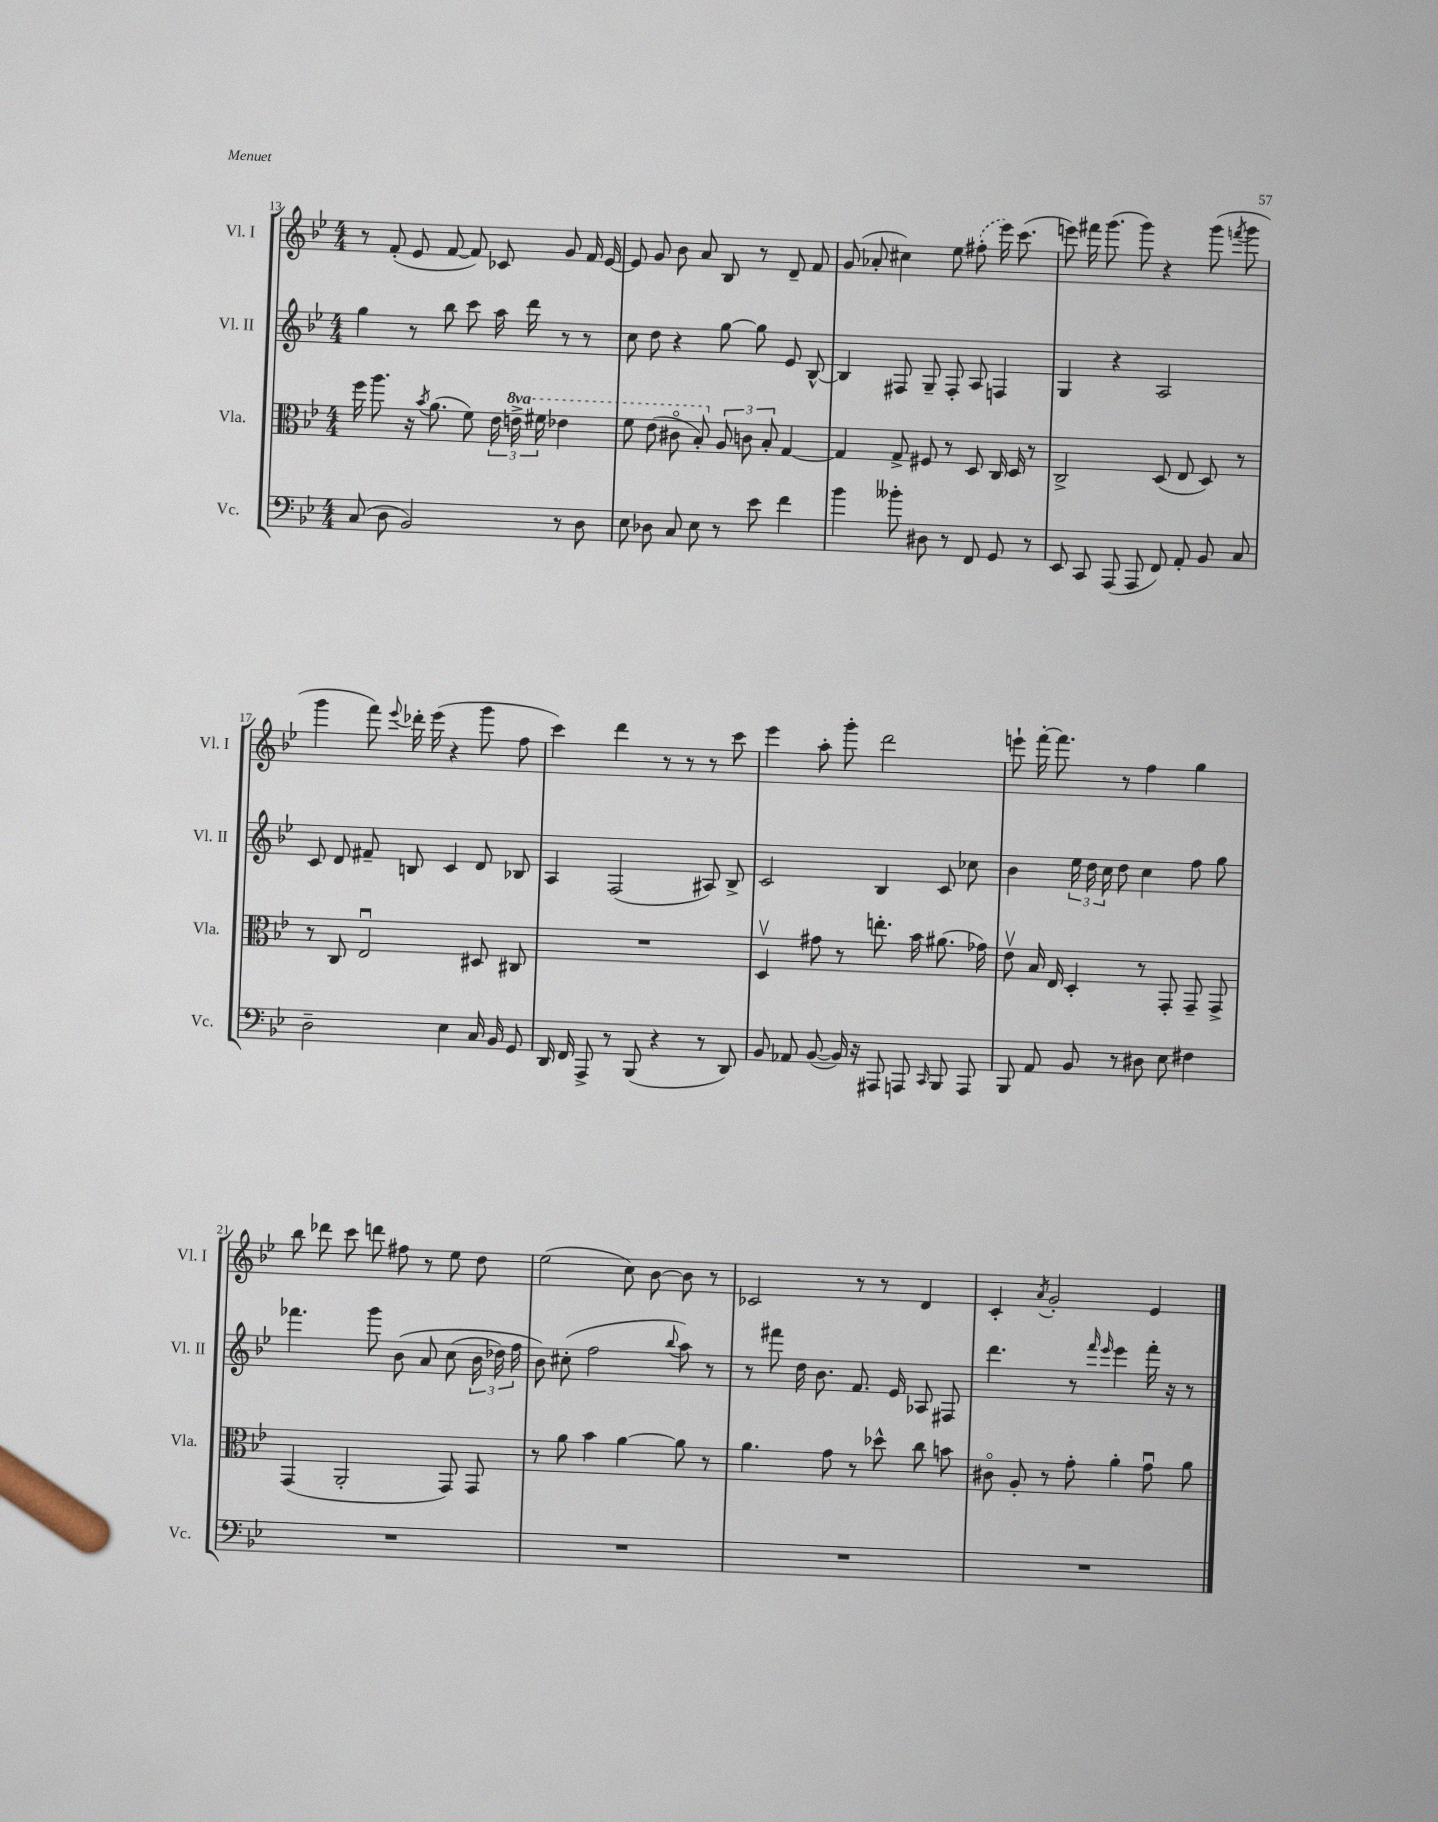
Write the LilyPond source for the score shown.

<<
\new StaffGroup <<
\new Staff = "s0" \with { instrumentName = "Vl. I" shortInstrumentName = "Vl. I" } {
    \clef treble \key bes \major \numericTimeSignature \time 4/4
    \autoBeamOff r8 f'8-.( ees'8 f'8~ f'8) ces'8 g'8 f'16 ees'16~ |
    ees'8 g'8 bes'8 a'8 bes8 r8 d'8-- f'8 |
    g'8( aes'8-. cis''4) ees''8 \once \slurDashed fis''8-.( ees'''16) c'''8.( |
    e'''8) fis'''16 g'''8.( g'''8) r4 g'''8( \acciaccatura { f'''8 } g'''8 |
    g'''4 f'''8) \appoggiatura { ees'''8 } des'''16-. ees'''16( r4 g'''8 f''8 |
    c'''4) d'''4 r8 r8 r8 c'''8 |
    ees'''4 a''8-. g'''8-. d'''2 |
    e'''8-! f'''16~-. f'''8. r8 f''4 g''4 |
    bes''8 des'''8 c'''8 d'''8 fis''8 r8 ees''8 d''8 |
    ees''2( c''8) bes'8~ bes'8 r8 |
    ces'2 r8 r8 d'4 |
    c'4-. \acciaccatura { a'8 } g'2-. ees'4 \bar "|." |
}
\new Staff = "s1" \with { instrumentName = "Vl. II" shortInstrumentName = "Vl. II" } {
    \clef treble \key bes \major \numericTimeSignature \time 4/4
    \autoBeamOff g''4 r8 bes''8 c'''8 a''16 d'''16 r8 r8 |
    c''8 d''8 r4 g''8~ g''8 ees'8 bes8~-^ |
    bes4 fis8 g8-- fis8-. a8 f4 |
    g4 r4 a2 |
    c'8 d'8 fis'8-- b8 c'4 d'8 bes8 |
    a4 f2( ais8) bes8-> |
    c'2 bes4 c'8 ces''8 |
    bes'4 \tuplet 3/2 { ees''16 d''16 c''16 } d''8 c''4 f''8 g''8 |
    fes'''4. g'''8 bes'8\( a'8 c''8( \tuplet 3/2 { bes'16 des''16) f''16 } |
    bes'8\) cis''8-.( f''2 \appoggiatura { bes''8 } a''8) r8 |
    r8 fis'''8 d''16 bes'8. f'8. ees'16 aes8 fis8 |
    d'''4. r8 \grace { f'''16 ees'''16 } ees'''4 f'''16-. r16 r8 \bar "|." |
}
\new Staff = "s2" \with { instrumentName = "Vla." shortInstrumentName = "Vla." } {
    \clef alto \key bes \major \numericTimeSignature \time 4/4 \set Staff.ottavationMarkups = #ottavation-simple-ordinals
    \autoBeamOff f''16 a''8. r16 \acciaccatura { bes'8 } a'8.( f'8) \tuplet 3/2 { ees'16 \ottava #1 e''16-> fis''16 } ees''4 |
    f''8 ees''8( cis''8\flageolet bes'8-.) \ottava #0 \tuplet 3/2 { a8 c'!8 bes8-. } g4~ |
    g4 g8-> fis8 r8 d8 c16 d16 r8 |
    c2-> d8( ees8 d8) r8 |
    r8 c8 ees2\downbow dis8 cis8 |
    R1 |
    d4\upbow gis'8 r8 e''8.-. bes'16 ais'8.( ges'16) |
    ees'8\upbow bes16 ees16 d4-. r8 g,8-. g,8-- g,8-> |
    g,4( a,2-. g,8) g,8 |
    r8 a'8 bes'4 a'4~ a'8 r8 |
    a'4. g'8 r8 des''8-^ c''8 b'8 |
    cis'8\flageolet a8-. r8 g'8-. a'4-. g'8\downbow a'8 \bar "|." |
}
\new Staff = "s3" \with { instrumentName = "Vc." shortInstrumentName = "Vc." } {
    \clef bass \key bes \major \numericTimeSignature \time 4/4
    \autoBeamOff c8( d8 bes,2) r8 d8 |
    ees8 des8 c8 ees8 r8 ees'8 f'4 |
    bes'4 beses'8-. dis8 r8 f,8 g,8 r8 |
    ees,8 c,8 a,,8( a,,8 f,8) a,8-. bes,8 c8 |
    d2-- ees4 c16 bes,16 g,8 |
    d,16 f,16 a,,8-> r8 bes,,8( r4 r8 d,8) |
    bes,8 aes,8 bes,8~( bes,16) r16 ais,,8 a,,8 \grace { c,16 } bes,,8 a,,8 |
    bes,,8 a,8 bes,8 r8 dis8 ees8 fis4 |
    R1 |
    R1 |
    R1 |
    R1 \bar "|." |
}
>>
>>
\layout { \context { \Score currentBarNumber = #13 } }
